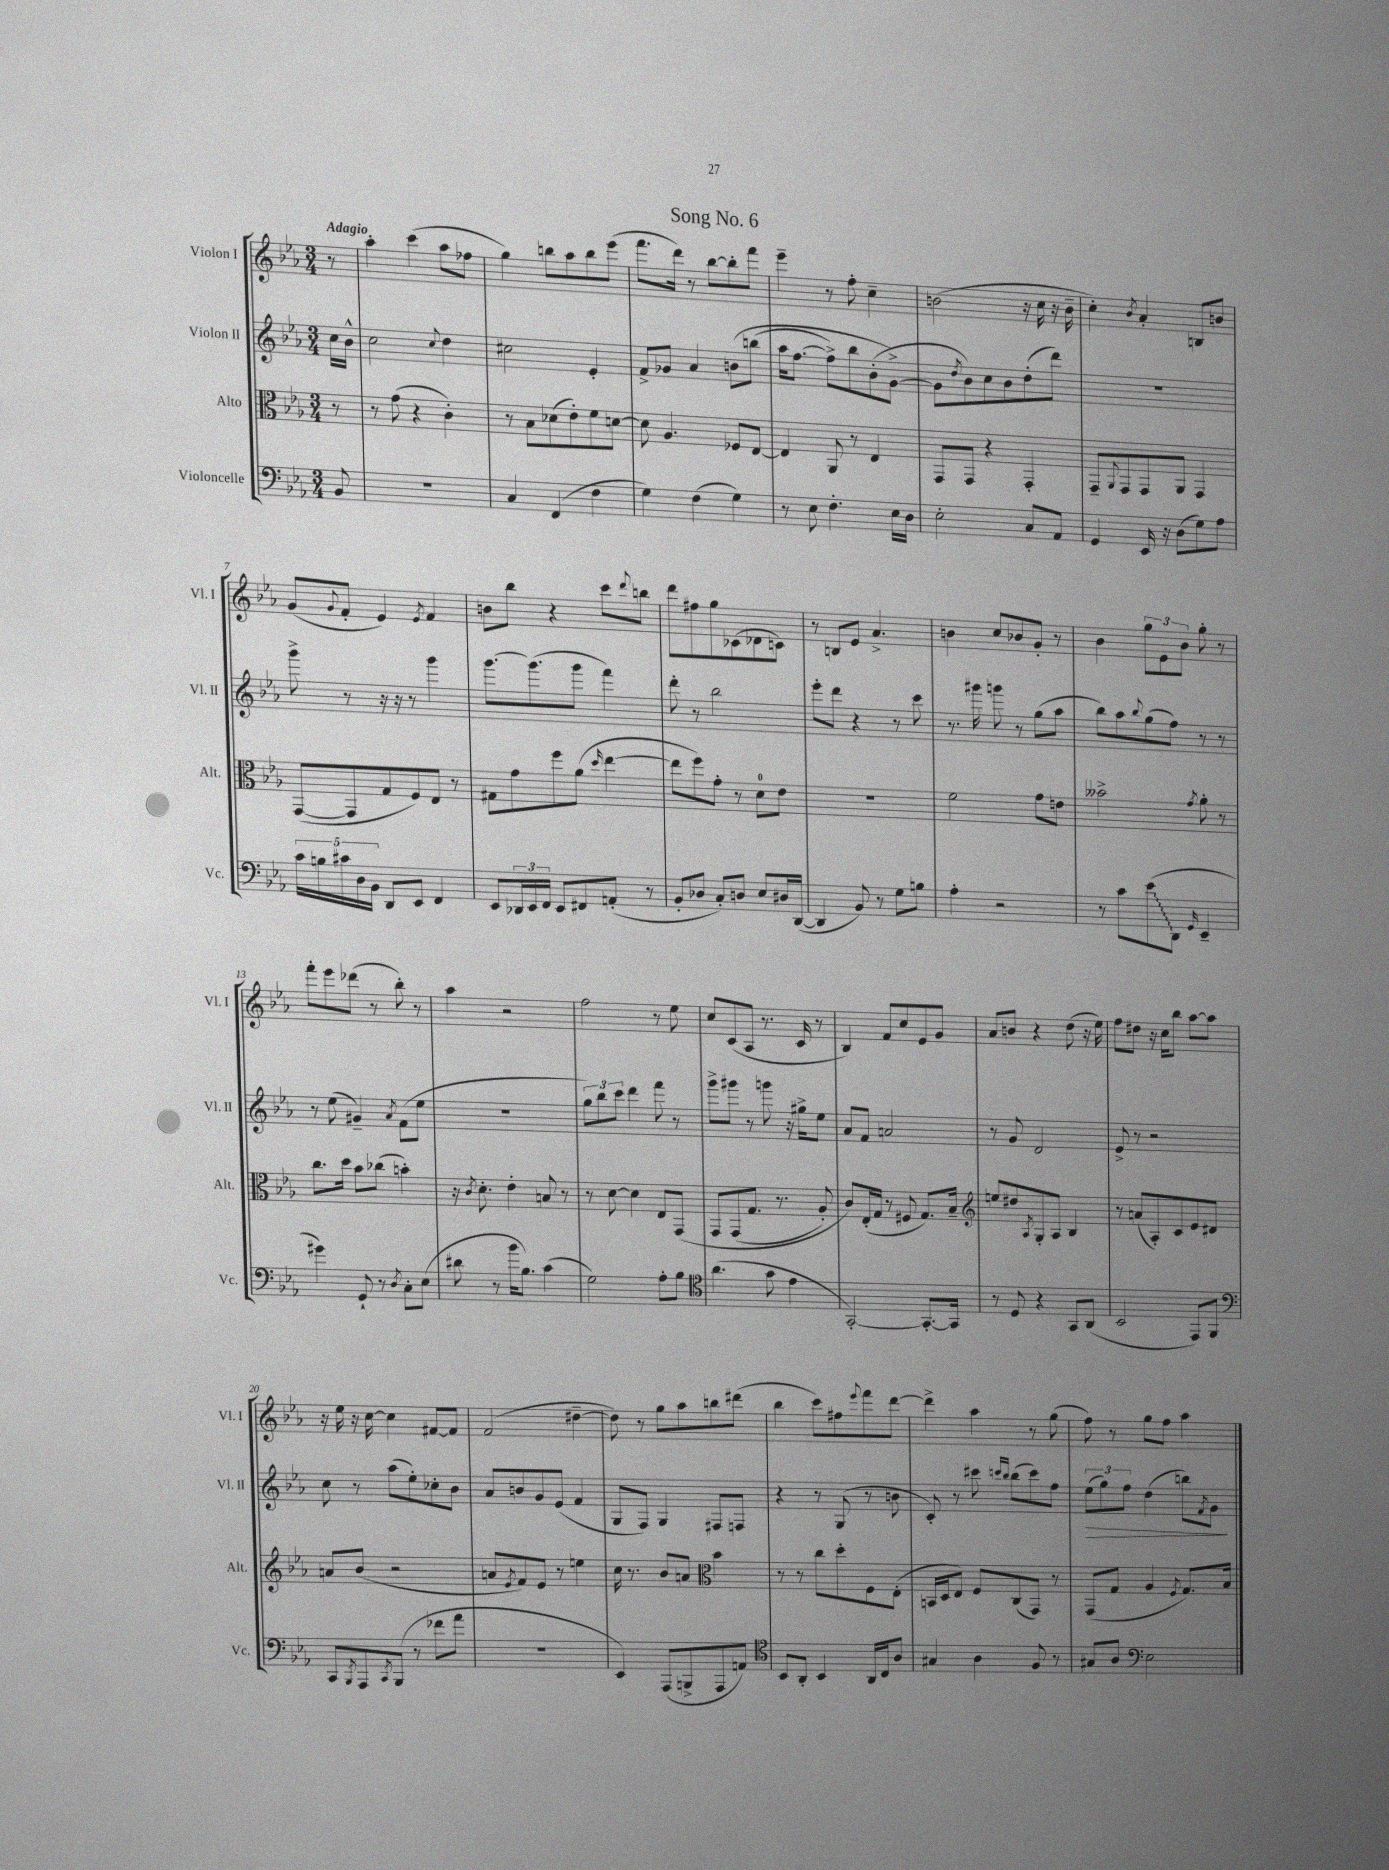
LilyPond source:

\header { title = "Song No. 6" }
<<
\new StaffGroup <<
\new Staff = "s0" \with { instrumentName = "Violon I" shortInstrumentName = "Vl. I" } {
    \clef treble \key ees \major \numericTimeSignature \time 3/4 \partial 8 \tempo "Adagio"
    r8 |
    aes''4-. c'''4( aes''8 fes''8 |
    g''4) b''8 aes''8 b''8 ees'''8( |
    f'''8. d'''16) r8 bes''8~ bes''8-. f'''8 |
    ees'''4-- r8 f''8-. c''4-- |
    b'2( r16 c''16 r16 b'16-- |
    c''4-.) \acciaccatura { bes'8 } aes'4-. b8 b'8 |
    g'8( \appoggiatura { g'8 } f'8-. ees'4) \acciaccatura { ees'8 } f'4 |
    b'8 bes''8 r4 c'''8 \appoggiatura { d'''8 } b''8 |
    d'''8 fis''8 g''8 ces'8( des'8 c'8) |
    r8 b8 ees'8 aes'4.-> |
    b'4 c''8 bes'8 g'8-. r8 |
    bes'4 \tuplet 3/2 { g''8 ees'8 bes'8 } g''8-. r8 |
    f'''8-. ees'''8 des'''8( r8 bes''8-.) r8 |
    aes''4 r2 |
    f''2 r8 ees''8 |
    c''8 c'8( aes8 r8. c'16 r8 |
    bes4) f'8 c''8 ees'8 g'8 |
    aes'8 b'8 r4 d''8( r16 ees''16) |
    f''8 dis''8 r16 c''16 bes''8 aes''8~ aes''8 |
    r16 ees''16 r16 c''16~ c''4 fis'8~ fis'8 |
    f'2( dis''4~-- |
    dis''8) r8 g''8 aes''8 b''8 dis'''8( |
    bes''4 c'''8) fis''8 \appoggiatura { ees'''8 } f'''8 d'''8~ |
    d'''4-> aes''4 r8 g''8( |
    f''8) r8 g''8 f''8 aes''4 \bar "|." |
}
\new Staff = "s1" \with { instrumentName = "Violon II" shortInstrumentName = "Vl. II" } {
    \clef treble \key ees \major \numericTimeSignature \time 3/4 \partial 8
    c''16 bes'16-^ |
    c''2 \appoggiatura { c''8 } d''4 |
    cis''2 ees'4-. |
    f'8-> ges'8 aes'4 b'8\( b''8( |
    aes''16 f''8.~ f''8->) bes''8 bes'8-.( g'8~->\) |
    g'8 \acciaccatura { d''8 } bes'8) c''8 bes'8 d''8-.( d'''8) |
    R2. |
    g'''8-> r8 r16 r16 r8 g'''4 |
    g'''8.~ g'''8.( g'''8 f'''4) |
    d'''8-. r8 bes''2 |
    ees'''8-. d'''8 r4 r8 c'''8 |
    r8. gis'''16 g'''8 r8 g''8( aes''8 |
    bes''8) aes''8 \appoggiatura { bes''8 } g''8( f''8) r8 r8 |
    r8 ees''8( gis'4--) \acciaccatura { aes'8 } f'8( ees''8 |
    R2. |
    \tuplet 3/2 { g''8) bes''8 c'''8 } d'''4 f'''8 r8 |
    g'''8-> gis'''8 r8 g'''8 r16 gis''16-> ees''8 |
    aes'8 f'8 a'2 |
    r8 g'8 d'2 |
    ees'8-> r8 r2 |
    c''8 r8 aes''8( ees''8-.) ces''8-. bes'8 |
    aes'8 b'8 g'8 ees'8( f'4 |
    g8 f8) g4 fis8 f8 |
    r4 r8 g8( r8 b'8 |
    c'8-.) r8 cis'''8 \grace { c'''16 bes''16 } bes''8( c'''8) f''8 |
    \tuplet 3/2 { ees''8\>( g''8) f''8 } d''4( b''8) \acciaccatura { f'8 } g'8\! \bar "|." |
}
\new Staff = "s2" \with { instrumentName = "Alto" shortInstrumentName = "Alt." } {
    \clef alto \key ees \major \numericTimeSignature \time 3/4 \partial 8
    r8 |
    r8 g'8( r4 c'4-.) |
    r8 bes8 des'8( ees'8-.) f'8 d'8~ |
    d'8 aes4. fes8 ees8~ |
    ees4 aes,8 r8 ees4 |
    g,8 g,8 r4 g,4-. |
    g,8-- \appoggiatura { aes,8 } g,8 g,8 aes,8 g,4 |
    g,8~( g,8 g8 f8) ees8 r8 |
    gis8 g'8 f''8 aes'8( \grace { d''16 } ees''4~ |
    ees''8 f''8) g'8-. r8 d'8-0 ees'8 |
    R2. |
    f'2 g'8 e'8 |
    beses'2-> \acciaccatura { g'8 } aes'8-. r8 |
    c''8. d''16 bes'8 ces''8( b'4-.) |
    r16 \acciaccatura { c'8 } d'8.-. ees'4-. b8 r8 |
    r8 d'8~ d'4 ees8 g,8\( |
    g,8 g,8( g8. r8. aes8-.) |
    c'8\) ees16-.( g16 r8 fis8 g8.) bes16-- |
    \clef treble e''8 dis''8 \acciaccatura { aes8 } g8-. aes8 bes4 |
    r8 a'8( aes8-.) c'8 ees'8 dis'8 |
    a'8 bes'8( r2 |
    a'8 \acciaccatura { ees'8 } f'8) ees'8 r8 e''4 |
    c''16 r8. bes'8 a'8 \clef alto bes'4 |
    r8 r8 c''8 d''8-. f8 ees8-.( |
    b,16 d16 ees8) f8 c8( g,8) r8 |
    g,8( g8 aes4 \acciaccatura { f8 } g8.) bes16 \bar "|." |
}
\new Staff = "s3" \with { instrumentName = "Violoncelle" shortInstrumentName = "Vc." } {
    \clef bass \key ees \major \numericTimeSignature \time 3/4 \partial 8
    bes,8 |
    R2. |
    c4 f,4( f4 |
    g4) f4( g4) |
    r8 ees8 f4.-. ees16 d16 |
    ees2-. c8 aes,8 |
    g,4 ees,16 r16 d8( g8) aes8 |
    \tuplet 5/4 { c'16 b16 cis'16 d16 bes,16 } d,8 ees,8 f,4 |
    ees,8 \tuplet 3/2 { des,16 ees,16 f,16 } ees,8 fis,8 a,8-.( r8 |
    bes,8-. des8 c8-.) d8 ees8 dis16 d,16~( |
    d,4 bes,8) r8 g8 b8 |
    aes4-. r2 |
    r8 c'8 \once \override Glissando.style = #'zigzag ees'8\glissando( d,8 \grace { g,16 } ees,4-- |
    gis'4) g,8-! r8 \acciaccatura { d8 } c8-. ees8( |
    dis'8 r8 bes'16 bes8.) c'4( |
    g2) aes8-. bes8 |
    \clef tenor aes'4.( g'8 ees'4 |
    g,2~-.) g,8.~-. g,16 |
    r8 d8 r4 g,8 aes,8( |
    bes,2 ees,8) f,8 |
    \clef bass c,8 \acciaccatura { bes,,8 } aes,,8 \acciaccatura { c,8 } bes,,8( r8 fes'8 aes'8 |
    R2. |
    ees,4) aes,,8( b,,8-> aes,,8 a,8) |
    \clef tenor bes,8 aes,8-. bes,4 aes,16 c16 aes8 |
    gis4 aes4 f8 r8 |
    gis8 aes8 \clef bass ees2 \bar "|." |
}
>>
>>
